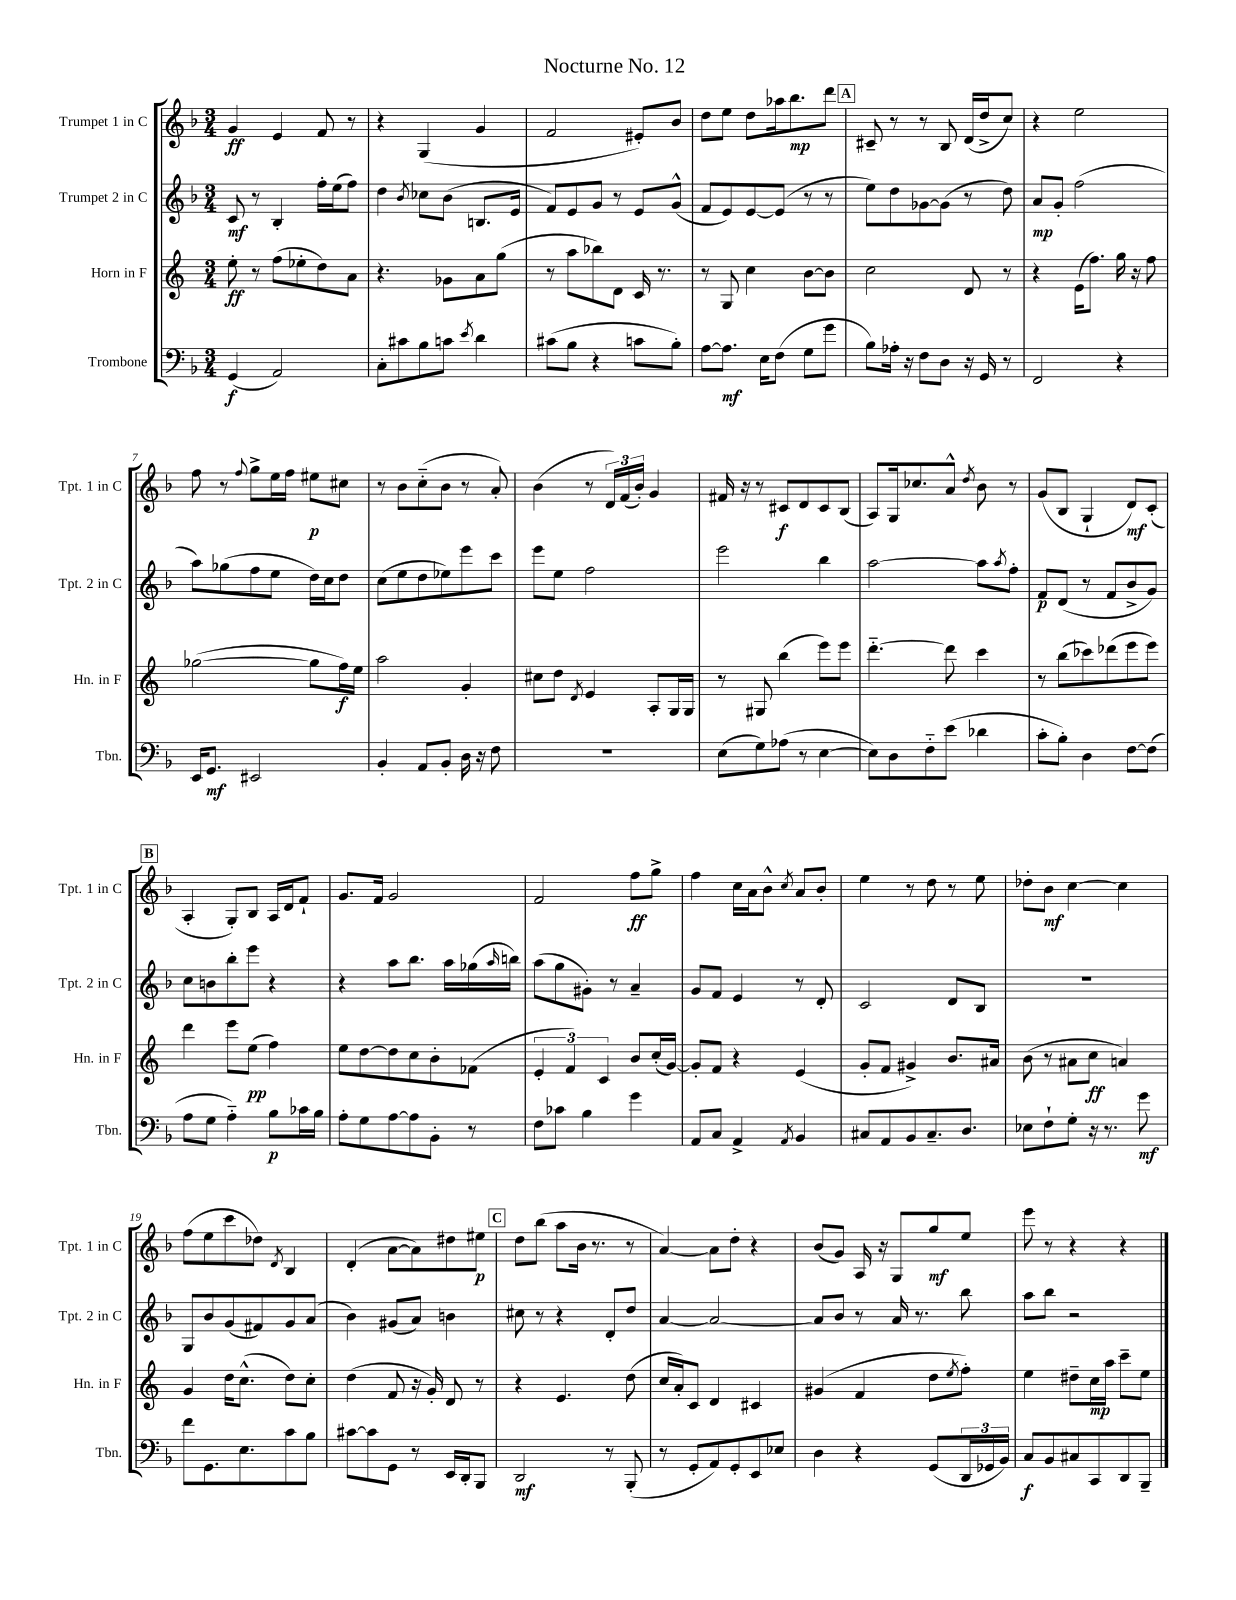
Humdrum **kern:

**kern	**dynam	**kern	**dynam	**kern	**dynam	**kern	**dynam
*part4	*part4	*part3	*part3	*part2	*part2	*part1	*part1
*staff4	*staff4	*staff3	*staff3	*staff2	*staff2	*staff1	*staff1
*I"Trombone	*	*I"Horn in F	*	*I"Trumpet 2 in C	*	*I"Trumpet 1 in C	*
*I'Tbn.	*	*I'Hn. in F	*	*I'Tpt. 2 in C	*	*I'Tpt. 1 in C	*
*clefF4	*	*clefG2	*	*clefG2	*	*clefG2	*
*k[b-]	*	*k[]	*	*k[b-]	*	*k[b-]	*
*M3/4	*	*M3/4	*	*M3/4	*	*M3/4	*
=1	=1	=1	=1	=1	=1	=1	=1
(4GG/	f	8ee'\	ff	8c/	mf	4g/	ff
.	.	8r	.	8r	.	.	.
2AA/)	.	(8ff\L	.	4B-'/	.	4e/	.
.	.	8ee-X'\	.	.	.	.	.
.	.	8dd\)	.	16ff'\LL	.	8f/	.
.	.	.	.	(16ee\J	.	.	.
.	.	8a\J	.	8ff\J)	.	8r	.
=2	=2	=2	=2	=2	=2	=2	=2
8C'\L	.	4.r	.	4dd\	.	4r	.
8c#X\	.	.	.	.	.	.	.
.	.	.	.	8qb-/	.	.	.
8B-\	.	.	.	8cc-X\L	.	(4G/	.
8cn\J	.	8g-X\L	.	(8b-\J	.	.	.
8qe/	.	.	.	.	.	.	.
4d\	.	8a\	.	8.Bn/L	.	4g/	.
.	.	(8gg\J	.	.	.	.	.
.	.	.	.	16e/Jk	.	.	.
=3	=3	=3	=3	=3	=3	=3	=3
(8c#X\L	.	8r	.	8f/L)	.	2f/	.
8B-\J	.	8aa\L	.	8e/	.	.	.
4r	.	8bb-X\)	.	8g/J	.	.	.
.	.	8d\J	.	8r	.	.	.
8cn\L	.	16c/	.	8e/L	.	8e#X'/L)	.
.	.	8.r	.	.	.	.	.
8B-'\J)	.	.	.	(8g^^/J	.	8b-/J	.
=4	=4	=4	=4	=4	=4	=4	=4
[8A\L	.	8r	.	8f/L	.	8dd\L	.
8.A\J]	mf	8G/	.	8e/)	.	8ee\J	.
.	.	4cc\	.	[8e/	.	8dd\L	.
16E\KL	.	.	.	.	.	.	.
(8F\J	.	.	.	(8e/J]	.	16aa-X\k	.
.	.	.	.	.	.	8.bb-\	mp
8G\L	.	[8b\L	.	8r	.	.	.
8g\J	.	8b\J]	.	8r	.	8ddd\J	.
!!LO:REH:place=s1:t=A
=5	=5	=5	=5	=5	=5	=5	=5
8B-\L)	.	2cc\	.	8ee\L)	.	8c#X~/	.
16A-X'\Jk	.	.	.	8dd\	.	8r	.
16r	.	.	.	.	.	.	.
8F\L	.	.	.	[8g-X\	.	8r	.
8D\J	.	.	.	(8g-\J]	.	8B-/	.
16r	.	8d/	.	8r	.	(16d/LL	.
16GG/	.	.	.	.	.	16dd^/J	.
8r	.	8r	.	8dd\)	.	8cc/J)	.
=6	=6	=6	=6	=6	=6	=6	=6
2FF/	.	4r	.	8a/L	mp	4r	.
.	.	.	.	8g'/J	.	.	.
.	.	(16e\KL	.	(2ff\	.	2ee\	.
.	.	8.ff\J)	.	.	.	.	.
4r	.	16gg\	.	.	.	.	.
.	.	16r	.	.	.	.	.
.	.	8ff\	.	.	.	.	.
!!LO:LB:g=z
=7	=7	=7	=7	=7	=7	=7	=7
16EE/KL	.	([2gg-X\	.	8aa\L)	.	8ff\	.
8.GG/J	mf	.	.	.	.	.	.
.	.	.	.	(8gg-X\	.	8r	.
.	.	.	.	.	.	8qqff/	.
2EE#X/	.	.	.	8ff\	.	8gg^\L	.
.	.	.	.	8ee\J	.	16ee\L	.
.	.	.	.	.	.	16ff\JJ	.
.	.	8gg-\L]	.	16dd\LL)	.	8ee#X\L	p
.	.	.	.	16cc\J	.	.	.
.	.	16ff\L)	f	8dd\J	.	8cc#X\J	.
.	.	16ee\JJ	.	.	.	.	.
=8	=8	=8	=8	=8	=8	=8	=8
4BB-'/	.	2aa\	.	(8cc\L	.	8r	.
.	.	.	.	8ee\	.	8b-\L	.
8AA/L	.	.	.	8dd\	.	(8cc\	.
8BB-'/J	.	.	.	8ee-X\)	.	8b-\J	.
16D\	.	4g'/	.	8eee\	.	8r	.
16r	.	.	.	.	.	.	.
8F\	.	.	.	8ccc\J	.	8a'/)	.
=9	=9	=9	=9	=9	=9	=9	=9
2.r	.	8cc#X\L	.	8eee\L	.	(4b-\	.
.	.	8dd\J	.	8ee\J	.	.	.
.	.	8qd/	.	.	.	.	.
.	.	4e/	.	2ff\	.	8r	.
.	.	.	.	.	.	24d/LL)	.
.	.	.	.	.	.	(24f/	.
.	.	.	.	.	.	24b-'/JJ)	.
.	.	8A'/L	.	.	.	4g/	.
.	.	16G/L	.	.	.	.	.
.	.	16G/JJ	.	.	.	.	.
=10	=10	=10	=10	=10	=10	=10	=10
(8E\L	.	8r	.	2eee\	.	16f#X/	.
.	.	.	.	.	.	16r	.
8G\)	.	8G#X/	.	.	.	8r	.
(8A-X\J	.	(4bb\	.	.	.	8c#X/L	f
8r	.	.	.	.	.	8d/	.
[4E\	.	8eee\L)	.	4bb-\	.	8c#/	.
.	.	8eee\J	.	.	.	(8B-/J	.
=11	=11	=11	=11	=11	=11	=11	=11
8E\L])	.	[4.ddd\	.	[2aa\	.	8A/L)	.
8D\	.	.	.	.	.	16G/k	.
.	.	.	.	.	.	8.cc-X/	.
8F\	.	.	.	.	.	.	.
(8e\J	.	8ddd\]	.	.	.	8a^^/J	.
.	.	.	.	.	.	8qdd/	.
4d-X\	.	4ccc\	.	8aa\L]	.	8b-\	.
.	.	.	.	8qaa/	.	.	.
.	.	.	.	8ff'\J	.	8r	.
=12	=12	=12	=12	=12	=12	=12	=12
8c'\L	.	8r	.	8f/L	p	(8g/L	.
8B-'\J)	.	(8bb\L	.	(8d/J	.	8B-/J	.
4D\	.	8ccc-X\)	.	8r	.	4G`/	.
.	.	(8ddd-X\	.	8f/L	.	.	.
[8F\L	.	8eee\	.	8b-^/	.	8d/L)	mf
(8F\J]	.	8eee\J)	.	8g/J)	.	(8c'/J	.
!!LO:LB:g=z
!!LO:REH:place=s1:t=B
=13	=13	=13	=13	=13	=13	=13	=13
8A\L	.	4ddd\	.	8cc\L	.	4A'/	.
8G\J	.	.	.	8bn\	.	.	.
4A\)	.	8eee\L	.	8bb-'\	.	8G'/L)	.
.	.	(8ee\J	pp	8eee\J	.	8B-/J	.
8B-\L	p	4ff\)	.	4r	.	16A/LL	.
.	.	.	.	.	.	16d/J	.
16c-X\L	.	.	.	.	.	8f`/J	.
16B-\JJ	.	.	.	.	.	.	.
=14	=14	=14	=14	=14	=14	=14	=14
8A'\L	.	8ee\L	.	4r	.	8.g/L	.
8G\	.	[8dd\	.	.	.	.	.
.	.	.	.	.	.	16f/Jk	.
[8A\	.	8dd\]	.	8aa\L	.	2g/	.
8A\]	.	8cc\	.	8.bb-\J	.	.	.
8BB-'\J	.	8b'\	.	.	.	.	.
.	.	.	.	16aa\LL	.	.	.
8r	.	(8f-X\J	.	(16gg-X\	.	.	.
.	.	.	.	16qqaa/	.	.	.
.	.	.	.	16bbn\JJ)	.	.	.
=15	=15	=15	=15	=15	=15	=15	=15
8F\L	.	6e'/	.	(8aa\L	.	2f/	.
8c-X\J	.	.	.	8gg\	.	.	.
.	.	6f/)	.	.	.	.	.
4B-\	.	.	.	8g#X'\J)	.	.	.
.	.	6c/	.	.	.	.	.
.	.	.	.	8r	.	.	.
4g\	.	8b/L	.	4a~/	.	8ff\L	ff
.	.	(16cc'/L	.	.	.	8gg^\J	.
.	.	[16g/JJ)	.	.	.	.	.
=16	=16	=16	=16	=16	=16	=16	=16
8AA/L	.	8g'/L]	.	8g/L	.	4ff\	.
8C/J	.	8f/J	.	8f/J	.	.	.
4AA^/	.	4r	.	4e/	.	16cc\LL	.
.	.	.	.	.	.	16a\J	.
.	.	.	.	.	.	8b-^^\J	.
8qAA/	.	.	.	.	.	8qcc/	.
4BB-/	.	(4e/	.	8r	.	8a/L	.
.	.	.	.	8d'/	.	8b-'/J	.
=17	=17	=17	=17	=17	=17	=17	=17
8C#X/L	.	8g'/L	.	2c/	.	4ee\	.
8AA/	.	8f/J	.	.	.	.	.
8BB-/	.	4g#X^/)	.	.	.	8r	.
8.C#~/	.	.	.	.	.	8dd\	.
.	.	8.b/L	.	8d/L	.	8r	.
8.D/J	.	.	.	.	.	.	.
.	.	.	.	8B-/J	.	8ee\	.
.	.	16a#X/Jk	.	.	.	.	.
=18	=18	=18	=18	=18	=18	=18	=18
8E-X\L	.	(8b\	.	2.r	.	8dd-X'\L	.
8F`\	.	8r	.	.	.	8b-\J	mf
8G'\J	.	8a#X\L	.	.	.	[4cc\	.
16r	.	8cc\J	ff	.	.	.	.
8.r	.	.	.	.	.	.	.
.	.	4an/)	.	.	.	4cc\]	.
8g\	mf	.	.	.	.	.	.
!!LO:LB:g=z
=19	=19	=19	=19	=19	=19	=19	=19
8f\L	.	4g/	.	8G/L	.	(8ff\L	.
8.GG\	.	.	.	8b-/	.	8ee\	.
.	.	16dd\KL	.	(8g/	.	8ccc\	.
8.E\	.	(8.cc^^\J	.	.	.	.	.
.	.	.	.	8f#X/)	.	8dd-X\J)	.
.	.	.	.	.	.	8qd/	.
8c\	.	8dd\L)	.	8g/	.	4B-/	.
8B-\J	.	8cc'\J	.	(8a/J	.	.	.
=20	=20	=20	=20	=20	=20	=20	=20
[8c#X\L	.	(4dd\	.	4b-\)	.	(4d'/	.
8c#\]	.	.	.	.	.	.	.
8GG\J	.	8f/	.	(8g#X/L	.	[8a\L	.
8r	.	16r	.	8a/J)	.	8a\])	.
.	.	16g'/)	.	.	.	.	.
16EE/LL	.	8d/	.	4bn\	.	8dd#X\	.
16DD'/J	.	.	.	.	.	.	.
8BBB-/J	.	8r	.	.	.	8ee#X\J	p
!!LO:REH:place=s1:t=C
=21	=21	=21	=21	=21	=21	=21	=21
2DD/	mf	4r	.	8cc#X\	.	8dd\L	.
.	.	.	.	8r	.	(8bb-\J	.
.	.	4.e/	.	4r	.	8aa\L	.
.	.	.	.	.	.	16b-\Jk	.
.	.	.	.	.	.	8.r	.
8r	.	.	.	8d'/L	.	.	.
(8BBB-'/	.	(8dd\	.	8dd/J	.	8r	.
=22	=22	=22	=22	=22	=22	=22	=22
8r	.	16cc/LL	.	[4a/	.	[4a/)	.
.	.	16a'/J)	.	.	.	.	.
8GG'/L	.	8c/J	.	.	.	.	.
8AA/)	.	4d/	.	2a/_	.	8a\L]	.
8GG'/	.	.	.	.	.	8dd'\J	.
8EE/	.	4c#X/	.	.	.	4r	.
8E-X/J	.	.	.	.	.	.	.
=23	=23	=23	=23	=23	=23	=23	=23
4D\	.	(4g#X/	.	8a/L]	.	(8b-/L	.
.	.	.	.	8b-/J	.	8g/J)	.
4r	.	4f/	.	8r	.	16A/	.
.	.	.	.	.	.	16r	.
.	.	.	.	16a/	.	8G/L	.
.	.	.	.	8.r	.	.	.
(8GG/L	.	8dd\L	.	.	.	8gg/	mf
.	.	8qee/	.	.	.	.	.
24DD/L	.	8ff'\J)	.	8bb-\	.	8ee/J	.
24GG-X/	.	.	.	.	.	.	.
24BB-/JJ)	.	.	.	.	.	.	.
=24	=24	=24	=24	=24	=24	=24	=24
8C/L	f	4ee\	.	8aa\L	.	8eee\	.
8BB-/	.	.	.	8bb-\J	.	8r	.
8C#X/	.	8dd#X~\L	.	2r	.	4r	.
8CC/	.	16cc\L	mp	.	.	.	.
.	.	16aa\JJ	.	.	.	.	.
8DD/	.	8ccc~\L	.	.	.	4r	.
8BBB-~/J	.	8ee\J	.	.	.	.	.
==	==	==	==	==	==	==	==
*-	*-	*-	*-	*-	*-	*-	*-
